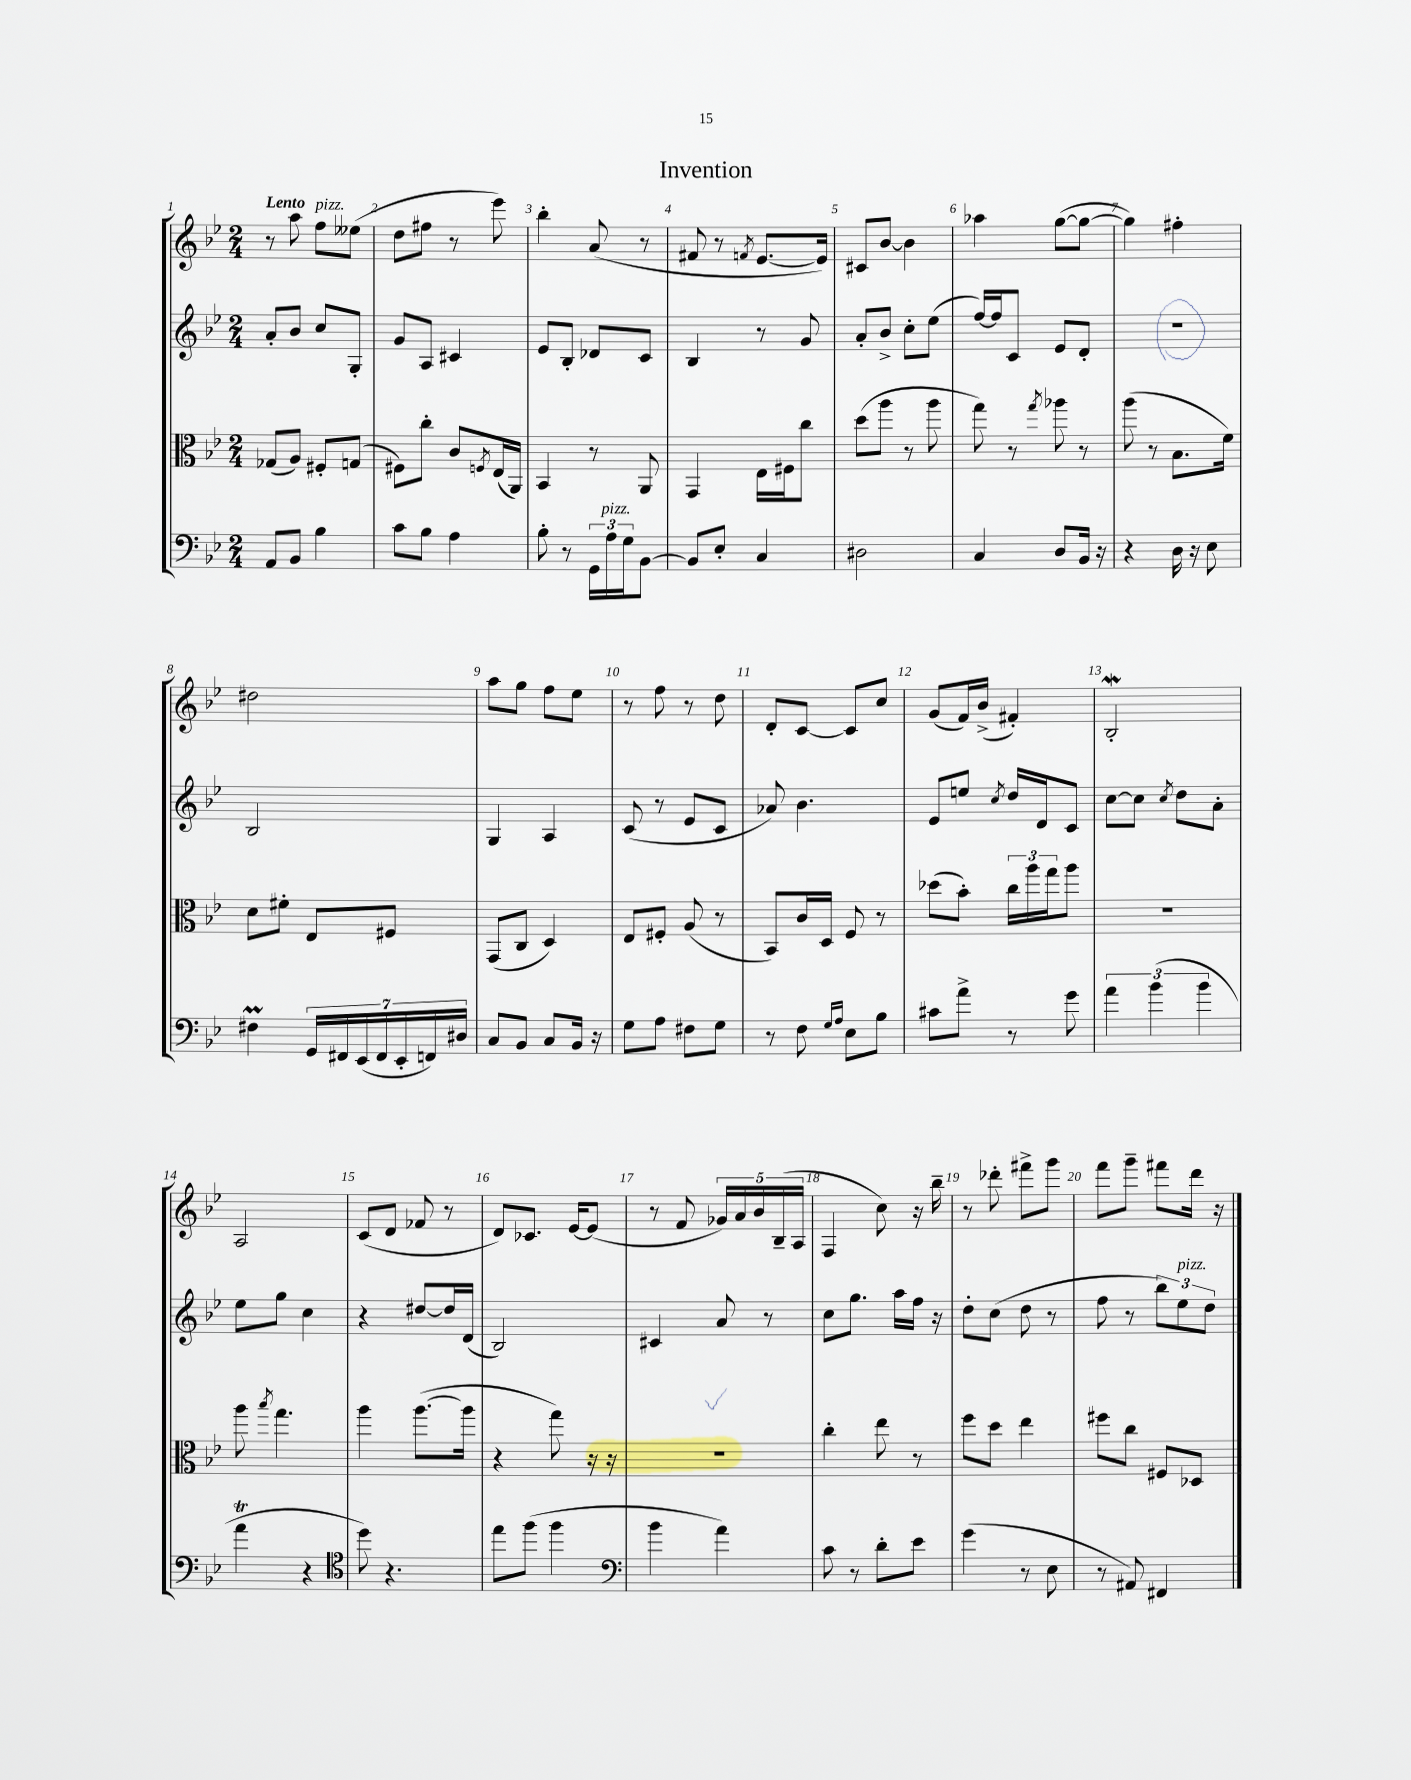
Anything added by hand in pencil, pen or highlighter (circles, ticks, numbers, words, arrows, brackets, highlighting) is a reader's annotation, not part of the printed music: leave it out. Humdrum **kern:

**kern	**kern	**kern	**kern
*part4	*part3	*part2	*part1
*staff4	*staff3	*staff2	*staff1
*clefF4	*clefC3	*clefG2	*clefG2
*k[b-e-]	*k[b-e-]	*k[b-e-]	*k[b-e-]
*M2/4	*M2/4	*M2/4	*M2/4
=1	=1	=1	=1
!	!	!	!LO:TX:a:B:t=Lento
8AA/L	(8G-X/L	8a'/L	8r
8BB-/J	8A/J)	8b-/J	8aa\
!	!	!	!LO:TX:a:i:t=pizz.
4B-\	8F#X'/L	8cc/L	8ff\L
.	(8Gn/J	8G'/J	(8ee--X\J
=2	=2	=2	=2
8c\L	8F#X\L)	8g/L	8dd\L
8B-\J	8cc'\J	8A/J	8ff#X\J
4A\	8c/L	4c#X/	8r
.	8qFn/	.	.
.	(16E-/L	.	8eee-\)
.	16AA/JJ)	.	.
=3	=3	=3	=3
8B-'\	4BB-/	8e-/L	4bb-'\
8r	.	8B-'/J	.
24GG\LL	8r	8d-X/L	(8a/
!LO:TX:a:i:t=pizz.	!	!	!
24A\	.	.	.
24G\J	.	.	.
[8BB-\J	8AA/	8c/J	8r
=4	=4	=4	=4
8BB-/L]	4GG/	4B-/	8f#X/
8E-'/J	.	.	8r
.	.	.	8qfn/
4C/	16E-\LL	8r	[8.e-/L
.	16F#X\J	.	.
.	8cc\J	8g/	.
.	.	.	16e-/Jk])
=5	=5	=5	=5
2D#X\	(8dd\L	8a'/L	8c#X/L
.	8aa\J	8b-^/J	[8b-/J
.	8r	8cc'\L	4b-\]
.	8aa\	(8ee-\J	.
=6	=6	=6	=6
4C/	8gg\)	[16ff/LL)	4aa-X\
.	.	16ff/J]	.
.	8r	8c/J	.
.	8qgg/	.	.
8D/L	8aa-X\	8e-/L	([8gg\L
16BB-/Jk	8r	8d'/J	8gg\J_
16r	.	.	.
=7	=7	=7	=7
4r	(8aa\	2r	4gg\])
.	8r	.	.
16D\	8.B-\L	.	4ff#X'\
16r	.	.	.
8E-\	.	.	.
.	16f\Jk)	.	.
!!LO:LB:g=z
=8	=8	=8	=8
4F#Xm\	8d\L	2B-/	2dd#X\
.	8f#X'\J	.	.
28GG/LL	8E-/L	.	.
28FF#X/	.	.	.
(28EE-/	.	.	.
28FF#/	.	.	.
.	8F#X/J	.	.
28EE-'/	.	.	.
28FFn/)	.	.	.
28D#X/JJ	.	.	.
=9	=9	=9	=9
8C/L	(8GG/L	4G/	8aa\L
8BB-/J	8C/J	.	8gg\J
8C/L	4D/)	4A/	8ff\L
16BB-/Jk	.	.	8ee-\J
16r	.	.	.
=10	=10	=10	=10
8G\L	8E-/L	(8c/	8r
8A\J	8F#X'/J	8r	8ff\
8F#X\L	(8A/	8e-/L	8r
8G\J	8r	8c/J	8dd\
=11	=11	=11	=11
8r	8BB-/L)	8a-X/)	8d'/L
8F\	16c/L	4.b-\	[8c/J
.	16D/JJ	.	.
16qqG/LL	.	.	.
16qqA/JJ	.	.	.
8E-\L	8F/	.	8c/L]
8B-\J	8r	.	8cc/J
=12	=12	=12	=12
8c#X\L	(8dd-X\L	8e-/L	(8g/L
8a^\J	8b-'\J)	8een/J	16f/L)
.	.	.	(16b-^/JJ
.	.	8qcc/	.
8r	24cc\LL	16dd/LL	4f#X'/)
.	24aa\	.	.
.	.	16d/J	.
.	24gg\J	.	.
8g\	8aa\J	8c/J	.
=13	=13	=13	=13
6a\	2r	[8cc\L	2B-w'/
.	.	8cc\J]	.
(6b-\	.	.	.
.	.	8qcc/	.
.	.	8dd\L	.
6b-\	.	.	.
.	.	8a'\J	.
!!LO:LB:g=z
=14	=14	=14	=14
4at\	8aa\	8ee-\L	2A/
.	8qbb-/	.	.
.	4.gg\	8gg\J	.
4r	.	4cc\	.
=15	=15	=15	=15
*clefC4	*	*	*
8dd\)	4aa\	4r	(8c/L
4.r	.	.	8d/J
.	([8.aa\L	[8dd#X/L	8f-X/
.	.	16dd#/L]	8r
.	16aa\Jk]	(16d/JJ	.
=16	=16	=16	=16
8ee-\L	4r	2B-/)	8d/L)
(8ff\J	.	.	8.c-X/J
4ff\	8gg\)	.	.
.	.	.	[16e-/KL
.	16r	.	(8e-/J]
.	16r	.	.
=17	=17	=17	=17
*clefF4	*	*	*
4b-\	2r	4c#X/	8r
.	.	.	8f/
4a\)	.	8a/	20g-X/LL)
.	.	.	20a/
.	.	.	20b-/
.	.	8r	.
.	.	.	(20B-~/
.	.	.	20A/JJ
=18	=18	=18	=18
8c\	4cc'\	8cc\L	4F/
8r	.	8.gg\J	.
8d'\L	8ee-\	.	8cc\)
.	.	16aa\LL	.
8e-\J	8r	16ff\JJ	16r
.	.	16r	16bb-~\
=19	=19	=19	=19
(4g\	8ff\L	8dd'\L	8r
.	8dd\J	(8cc\J	8ddd-X'\
8r	4ee-\	8dd\	8fff#X^\L
8E-\	.	8r	8ggg\J
=20	=20	=20	=20
8r	8ff#X\L	8ff\	8fff\L
8AA#X/)	8cc\J	8r	8ggg~\J
4FF#X/	8F#X/L	12bb-\L)	8fff#X\L
!	!	!LO:TX:a:i:t=pizz.	!
.	.	12ee-\	.
.	8D-X/J	.	16ddd\Jk
.	.	12dd\J	.
.	.	.	16r
==	==	==	==
*-	*-	*-	*-
